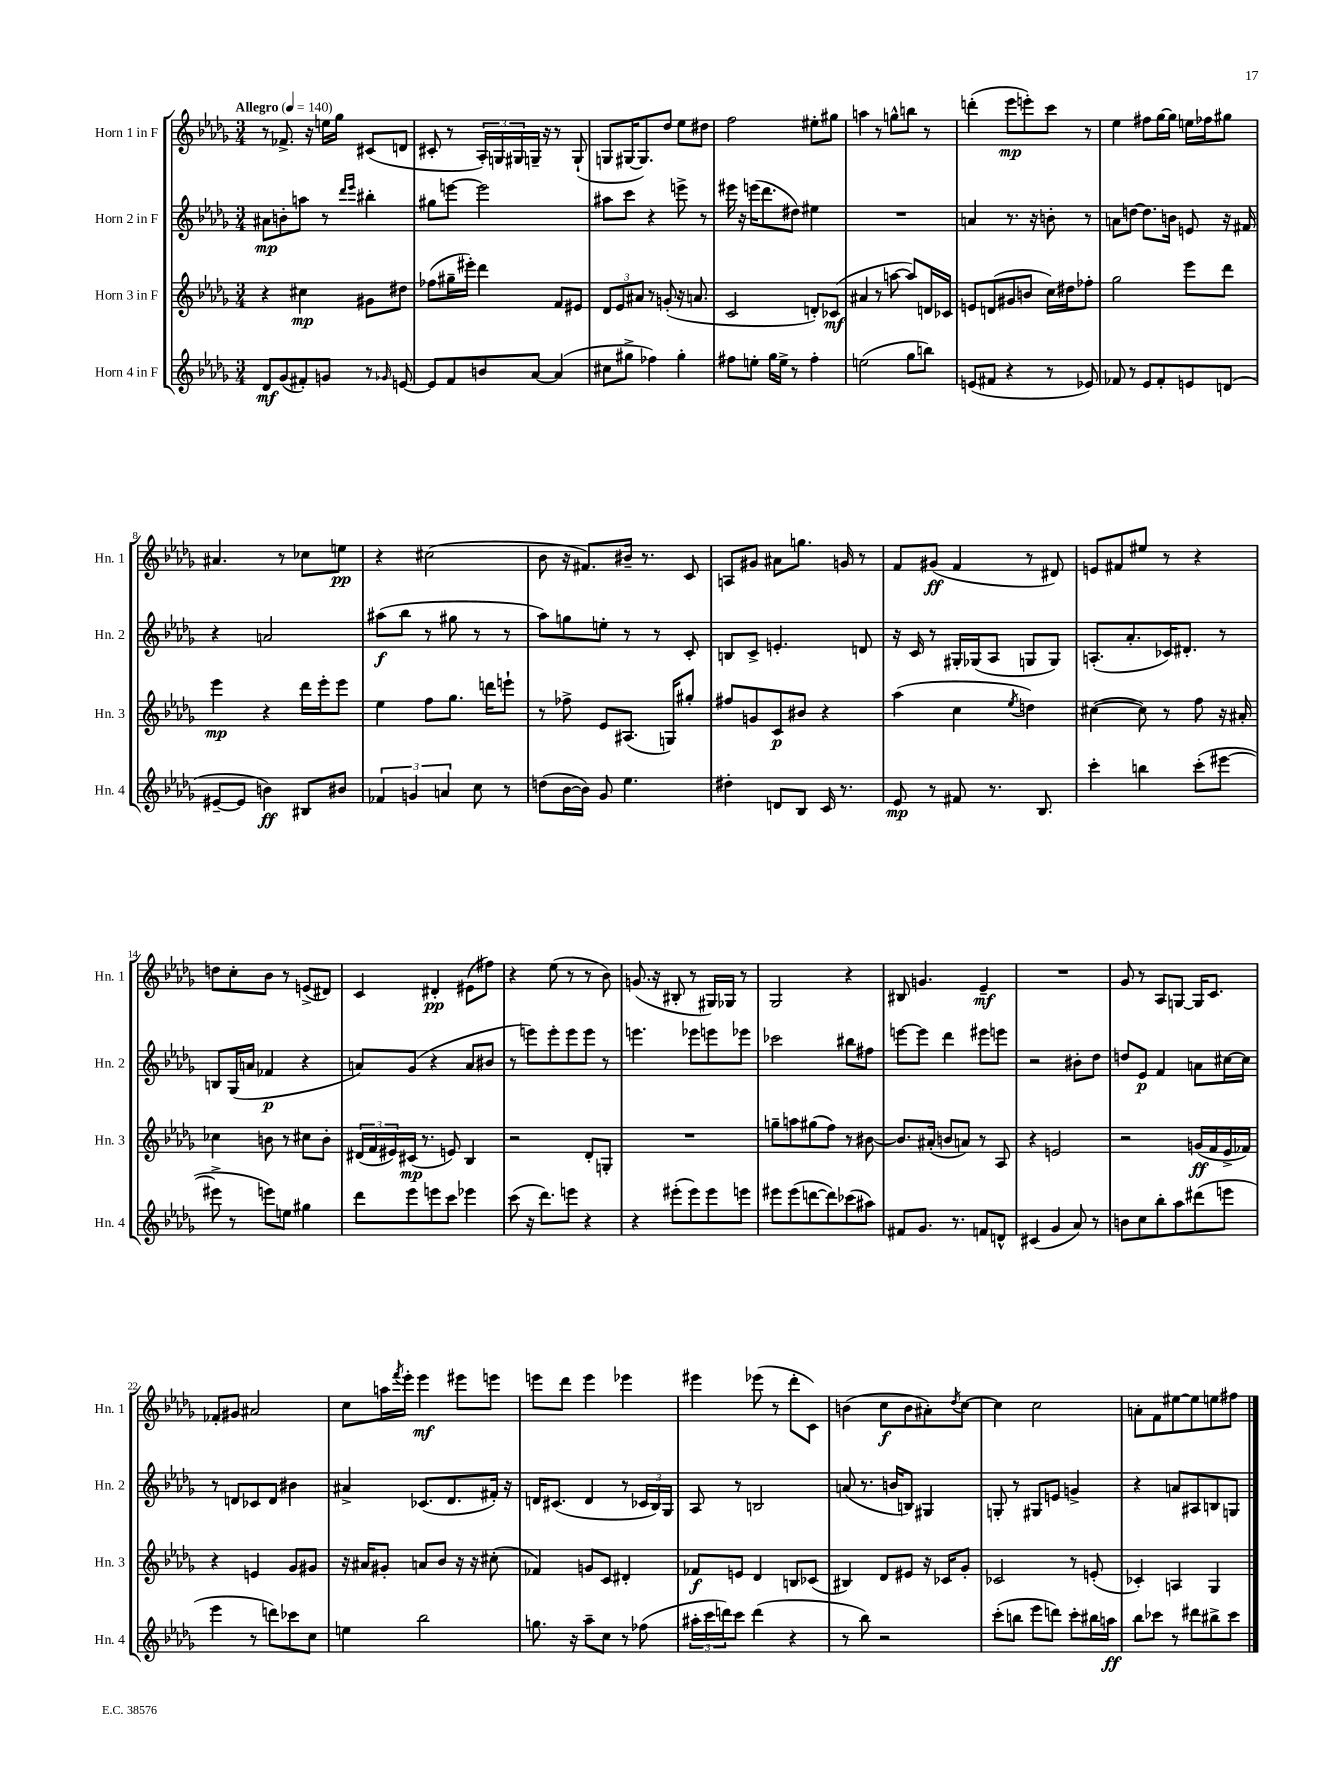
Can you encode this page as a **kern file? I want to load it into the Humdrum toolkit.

**kern	**kern	**kern	**kern
*staff4	*staff3	*staff2	*staff1
*clefG2	*clefG2	*clefG2	*clefG2
*k[b-e-a-d-g-]	*k[b-e-a-d-g-]	*k[b-e-a-d-g-]	*k[b-e-a-d-g-]
*M3/4	*M3/4	*M3/4	*M3/4
*MM140	*MM140	*MM140	*MM140
8d-	4r	8a#	8r
(8g-	.	8b'	8.f-^
8f#')	4cc#	8aa	.
.	.	.	16r
8g	.	8r	16ee
.	.	.	16gg-
.	.	16qqddd-	.
.	.	16qqeee-	.
8r	8g#	4bb#'	(8c#
16qqg-	.	.	.
[8e	8dd#	.	8d
=	=	=	=
8e]	(8ff-	8gg#	8c#'
8f	16gg#~	[8eee	8r
.	16eee#')	.	.
8b	4ddd-	2eee]	24A-')
.	.	.	24G
.	.	.	24G#
[8a-	.	.	16G~
.	.	.	16r
(4a-]	8f	.	8r
.	8e#	.	(8G`
=	=	=	=
8cc#	12d-	8aa#	8G
.	12e-	.	.
8gg#^	.	8ccc	[16G#
.	12a#	.	.
.	.	.	8.G#])
4ff-)	8r	4r	.
.	(8g'	.	8dd-
4gg#'	16r	8eee^	8ee-
.	8.a	.	.
.	.	8r	8dd#
=	=	=	=
8ff#	2c	16eee#	2ff
.	.	16r	.
8ee'	.	(16eee	.
.	.	8.ddd-	.
16gg-	.	.	.
16ee^	.	.	.
8r	.	8dd#)	.
4ff#'	8d')	4ee#	8ee#'
.	(8c-	.	8gg#
=	=	=	=
(2ee	4a#	2.r	4aa
.	8r	.	8r
.	[8aa	.	8gg^^
8gg-	8aa])	.	8bb
8bb)	16d	.	8r
.	16c-	.	.
=	=	=	=
(8e	8e	4a	(4ddd'
8f#	(8d	.	.
4r	8g#	8.r	8eee-
.	8b	.	8eee')
.	.	16r	.
8r	16cc)	8b'	8ccc
.	16dd#	.	.
8e-)	8ff-'	8r	8r
=	=	=	=
8f-	2gg-	8a	4ee-
8r	.	[8dd	.
8e-	.	8.dd]	8ff#
8f-'	.	.	[16gg-
.	.	16b	16gg-]
8e	8eee-	8e	16ee
.	.	.	16ff-
(8d	8ddd-	16r	8gg#
.	.	16f#	.
=	=	=	=
[8e#~	4eee-	4r	4.a#
8e#]	.	.	.
4b)	4r	2a	.
.	.	.	8r
8B#	16ddd-	.	8cc-
.	16eee-'	.	.
8b#	8eee-	.	8ee
=	=	=	=
6f-	4ee-	(8aa#	4r
.	.	8bb-	.
6g	.	.	.
.	8ff	8r	(2cc#
6a	.	.	.
.	8.gg-	8gg#	.
8cc	.	8r	.
.	16ddd	.	.
8r	8eee`	8r	.
=	=	=	=
(8dd	8r	8aa-)	8b-
[16b-	8ff-^	8gg	16r
16b-])	.	.	8.f#)
8g-	8e-	8ee'	.
4.ee-	(8.A#	8r	16b#~
.	.	.	8.r
.	.	8r	.
.	16G)	.	.
.	8gg#'	8c'	8c
=	=	=	=
4dd#'	8ff#	8B	8A
.	8g	8c^	8g#
8d	8c	4.e'	8a#
8B-	8b#	.	8.gg
16c	4r	.	.
8.r	.	.	16g
.	.	8d	8r
=	=	=	=
8e-	(4aa-	16r	8f
.	.	16c	.
8r	.	8r	(8g#
8f#	4cc	16G#'	4f
.	.	(16G-	.
8.r	.	8A-	.
.	8qee-	.	.
.	4dd)	8G	8r
8.B-	.	.	.
.	.	8G)	8d#)
=	=	=	=
4ccc'	([4cc#	(8.A'	8e
.	.	.	8f#
.	.	8.a-'	.
4bb	8cc#])	.	8ee#
.	8r	16c-)	8r
.	.	8.d#'	.
(8ccc'	8ff	.	4r
[8eee#	16r	8r	.
.	16a#'	.	.
=	=	=	=
8eee#^]	4cc-	8B	8dd
8r	.	(16G-	8cc'
.	.	16a	.
8eee)	8b	4f-	8b-
8ee	8r	.	8r
4gg#	8cc#	4r	(8e^
.	8b'	.	8d#)
=	=	=	=
8ddd-	(24d#	8a)	4c
.	24f	.	.
.	24e#)	.	.
8eee-	(16c#	(8g-	.
.	8.r	.	.
8eee	.	4r	4d#'
8ccc	8e)	.	.
4eee-	4B-	8a	(8e#
.	.	8b#	8ff#)
=	=	=	=
(8ccc	2r	8r	4r
16r	.	8eee)	.
8.ddd-)	.	.	.
.	.	8eee'	(8ee-
8eee	.	8eee	8r
4r	8d-'	8eee	8r
.	8G'	8r	8b-)
=	=	=	=
4r	2.r	4.eee	(8.g
.	.	.	16r
(8eee#'	.	.	8B#'
8eee#)	.	8eee-	8r
8eee#	.	8eee	16G#)
.	.	.	16G-
8eee	.	8eee-	8r
=	=	=	=
8eee#	8gg~	2ccc-	2G-
(8eee#	8aa	.	.
[8ddd	(8gg#	.	.
8ddd])	8ff)	.	.
(8ccc-	8r	8bb#	4r
8aa#)	[8b#	8ff#	.
=	=	=	=
8f#	8.b#]	[8eee	8B#
8.g-	.	8eee]	4.g
.	(16a#'	.	.
.	8b	4ddd-	.
8.r	.	.	.
.	8a)	.	.
8f	8r	8eee#	4e-~
8d^^	8A-	8eee	.
=	=	=	=
(4c#	4r	2r	2.r
4g-	2e	.	.
8a-)	.	8b#'	.
8r	.	8dd-	.
=	=	=	=
8b	2r	8dd	8g-
8cc	.	8e-	8r
8bb-'	.	4f	8A-
8aa-	.	.	[8G
(8ddd#	(16g	8a	16G]
.	16f	.	8.c
8eee	16e-^	[16cc#	.
.	16f-)	16cc#]	.
=	=	=	=
4eee-	4r	8r	8f-'
.	.	8d	8g#
8r	4e	8c-	2a#
8ddd)	.	8d	.
8ccc-	8g-	4b#	.
8cc	8g#	.	.
=	=	=	=
4ee	16r	4a#^	8cc
.	16a#	.	.
.	8g#'	.	16aa
.	.	.	8qfff
.	.	.	16eee-'
2bb-	8a	(8.c-	4eee-
.	8b-	.	.
.	.	8.d-	.
.	16r	.	8eee#
.	16r	.	.
.	(8cc#'	16f#')	8eee
.	.	16r	.
=	=	=	=
8.gg	4f-)	16d	8eee
.	.	(8.c#	.
.	.	.	8ddd-
16r	.	.	.
8aa-~	8g	4d	4eee
8cc	8c	.	.
8r	4d#'	8r	4eee-
(8ff-	.	24c-	.
.	.	24B-)	.
.	.	24G-	.
=	=	=	=
24aa#'	8f-	8A-	4eee#
24ccc	.	.	.
24ddd)	.	.	.
8ccc	8e	8r	.
(4ddd	4d-	2B	(8eee-
.	.	.	8r
4r	8B	.	8ddd-'
.	(8c-	.	8c)
=	=	=	=
8r	4B#)	(8a	(4b
8bb-)	.	8.r	.
2r	8d-	.	8cc
.	.	16b	.
.	8e#	8B)	8b
.	16r	4G#	8a#')
.	16c-	.	.
.	.	.	8qdd-
.	8g-'	.	[8cc
=	=	=	=
(8ccc'	2c-	8G'	4cc]
8bb	.	8r	.
8eee-	.	8G#	2cc
8ddd)	.	8e	.
8ccc'	8r	4g^	.
16bb#	(8e'	.	.
16aa	.	.	.
=	=	=	=
8bb-	4c-')	4r	8a'
8ccc-	.	.	8f
8r	4A	8a	[8ee#
8ddd#	.	8A#	8ee#]
8bb#^	4G-	8B	8ee
8ccc-	.	8G	8ff#
==	==	==	==
*-	*-	*-	*-
